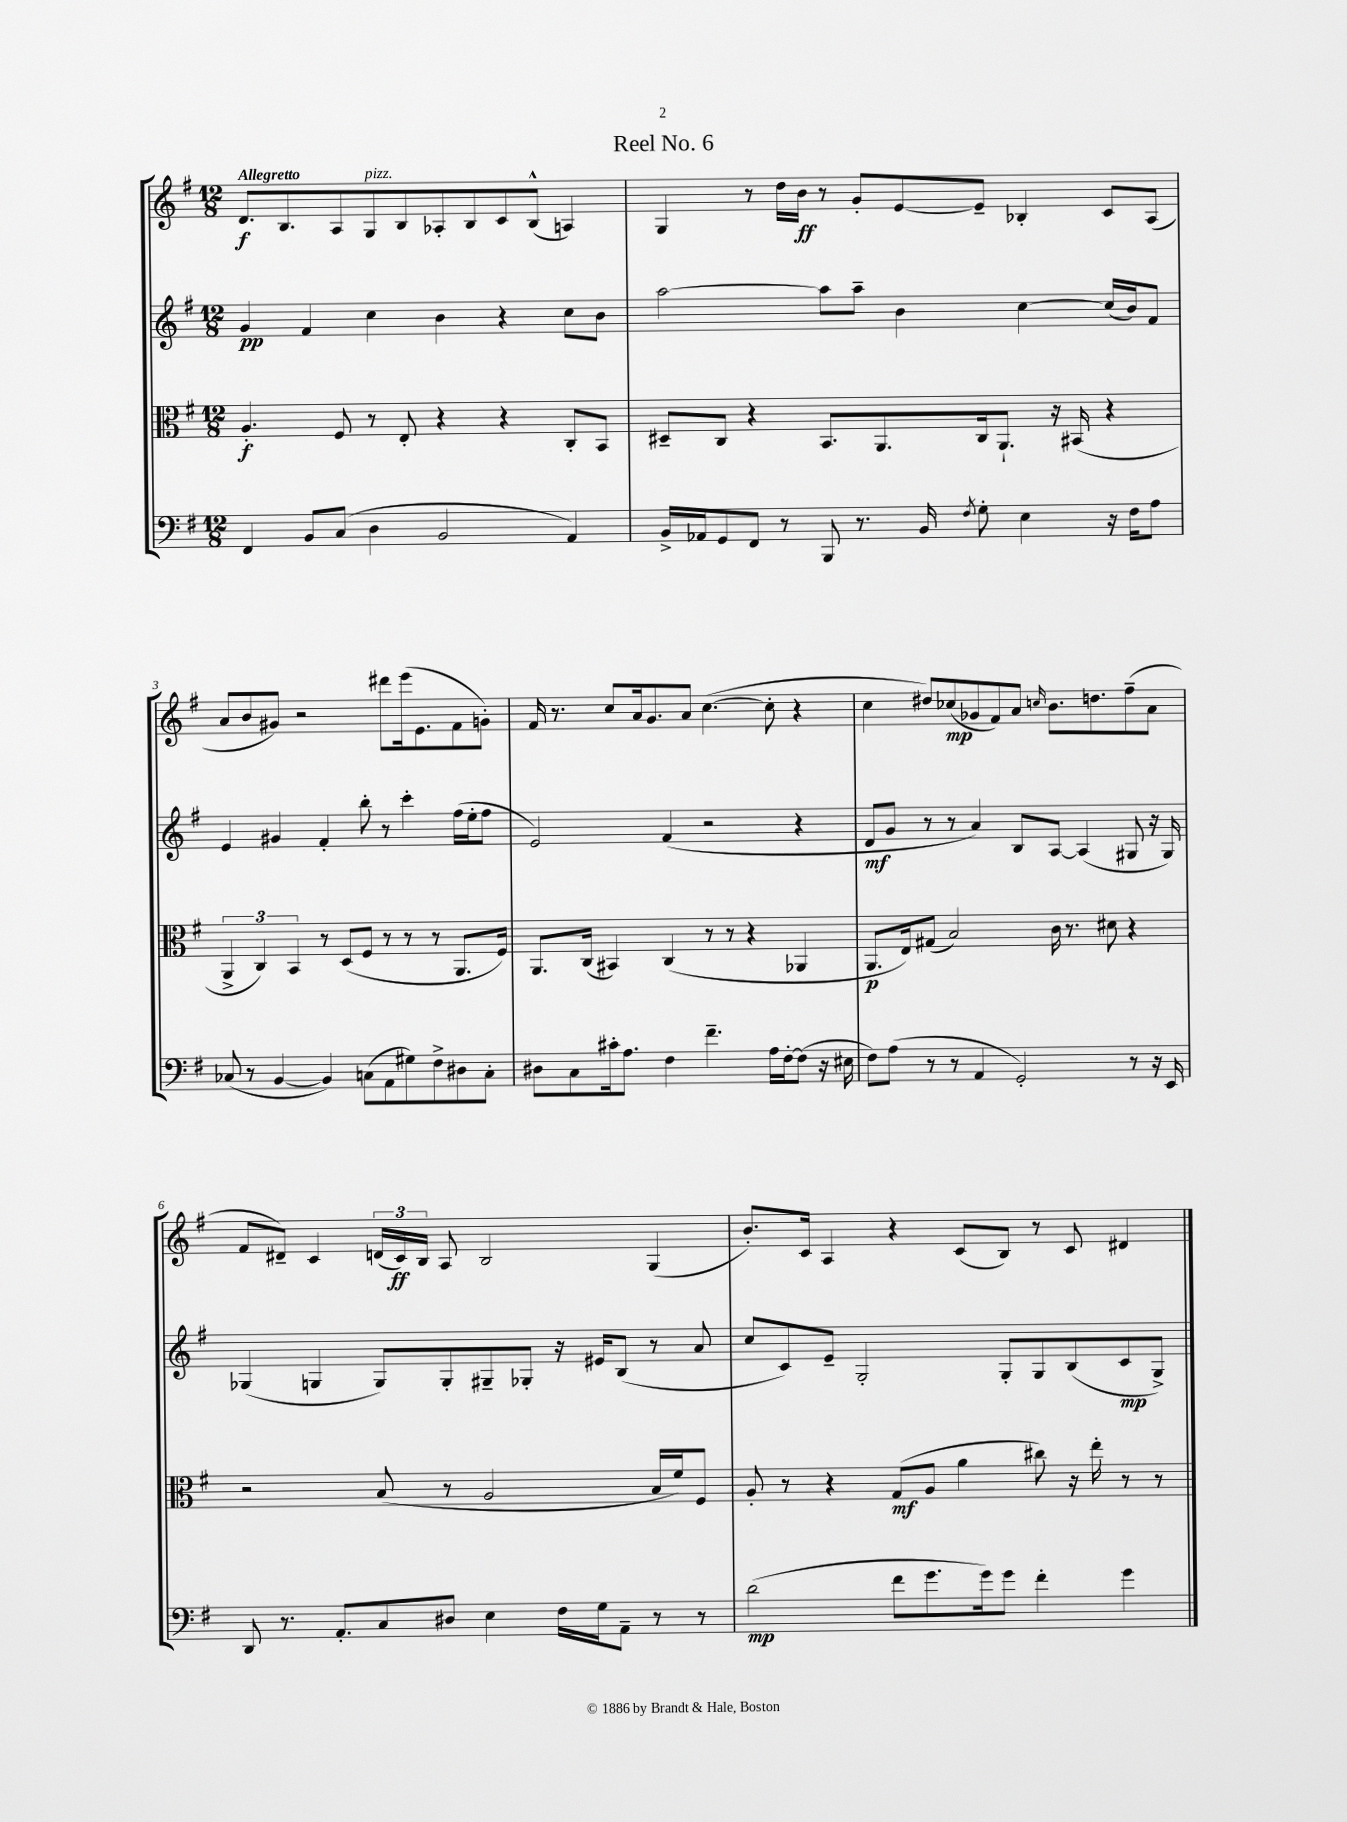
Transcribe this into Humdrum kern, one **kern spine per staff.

**kern	**kern	**kern	**kern
*staff4	*staff3	*staff2	*staff1
*clefF4	*clefC3	*clefG2	*clefG2
*k[f#]	*k[f#]	*k[f#]	*k[f#]
*M12/8	*M12/8	*M12/8	*M12/8
4FF#	4.A'	4g	8.d
.	.	.	8.B
8BB	.	4f#	.
(8C	8F#	.	8A
4D	8r	4cc	8G
.	8E'	.	8B
2BB	4r	4b	8A-'
.	.	.	8B
.	4r	4r	8c
.	.	.	(8B^^
4AA)	8C'	8cc	4A)
.	8BB	8b	.
=	=	=	=
16BB^	8D#~	[2aa	4G
16AA-	.	.	.
8GG	8C	.	.
8FF#	4r	.	8r
8r	.	.	16dd
.	.	.	16b
8BBB	8.BB	8aa]	8r
8.r	.	8aa~	8g'
.	8.AA	.	.
.	.	4b	[8e
16BB	.	.	.
8qF#	.	.	.
8G'	16C	.	8e~]
.	8.AA`	.	.
4E	.	[4cc	4B-'
.	16r	.	.
.	(16BB#	.	.
16r	4r	(16cc]	8c
16F#	.	16b)	.
8A	.	8f#	(8A
=	=	=	=
(8C-	6AA^	4e	8a
8r	.	.	8b
.	6C)	.	.
[4BB	.	4g#	8g#)
.	6BB	.	.
.	.	.	2r
4BB])	8r	4f#'	.
.	(8D	.	.
(8C	8F#	8bb'	.
8AA	8r	8r	8ddd#
8G#)	8r	4ccc'	(16eee
.	.	.	8.e
8F#^	8r	.	.
8D#	8.AA	(16ff#	8f#
.	.	16ee'	.
8C'	.	8ff#	8g')
.	16F#)	.	.
=	=	=	=
8D#	8.AA	2e)	16f#
.	.	.	8.r
8C	.	.	.
.	(16C	.	.
16c#'	4BB#)	.	8cc
8.A	.	.	.
.	.	.	16a
.	.	.	8.g
4F#	(4C	(4f#	.
.	.	.	8a
4.f#~	8r	2r	([4.cc
.	8r	.	.
.	4r	.	.
16A	.	.	8cc']
[16F#'	.	.	.
(8F#]	4AA-	4r	4r
16r	.	.	.
16E#	.	.	.
=	=	=	=
8F#)	8.AA	8d	4cc
(8A	.	8g	.
.	16E)	.	.
8r	(8G#	8r	8dd#)
8r	2B)	8r	(8cc-
4AA	.	4a)	8g-
.	.	.	8f#)
2GG')	.	8B	8a
.	.	.	16qqcc
.	16c	[8A	8.b
.	8.r	.	.
.	.	(4A]	.
.	.	.	8.dd
.	8d#	.	.
8r	4r	8G#	(8ff#~
16r	.	16r	8a
16EE	.	16G#)	.
=	=	=	=
8DD	2r	(4G-	8f#
8.r	.	.	8d#~)
.	.	4G	4c
8.AA'	.	.	.
8C	(8B	8G)	(24d
.	.	.	24c)
.	.	.	24B
8D#	8r	8G'	8A
4E	2A	8G#~	2B
.	.	8G-'	.
16F#	.	16r	.
16G	.	16e#	.
8AA~	.	(8B	.
8r	16B	8r	(4G
.	16f#)	.	.
8r	8F#	8a	.
=	=	=	=
(2d	8A'	8cc	8.b')
.	8r	8c)	.
.	.	.	16c
.	4r	8e~	4A
.	.	2G'	.
8f#	(8G	.	4r
8.g	8A	.	.
.	4a	.	(8c
16g)	.	.	.
8g	.	8G'	8B)
4f#'	8cc#)	8G	8r
.	16r	(8B	8c
.	16ee'	.	.
4g	8r	8c	4d#
.	8r	8G^)	.
==	==	==	==
*-	*-	*-	*-
